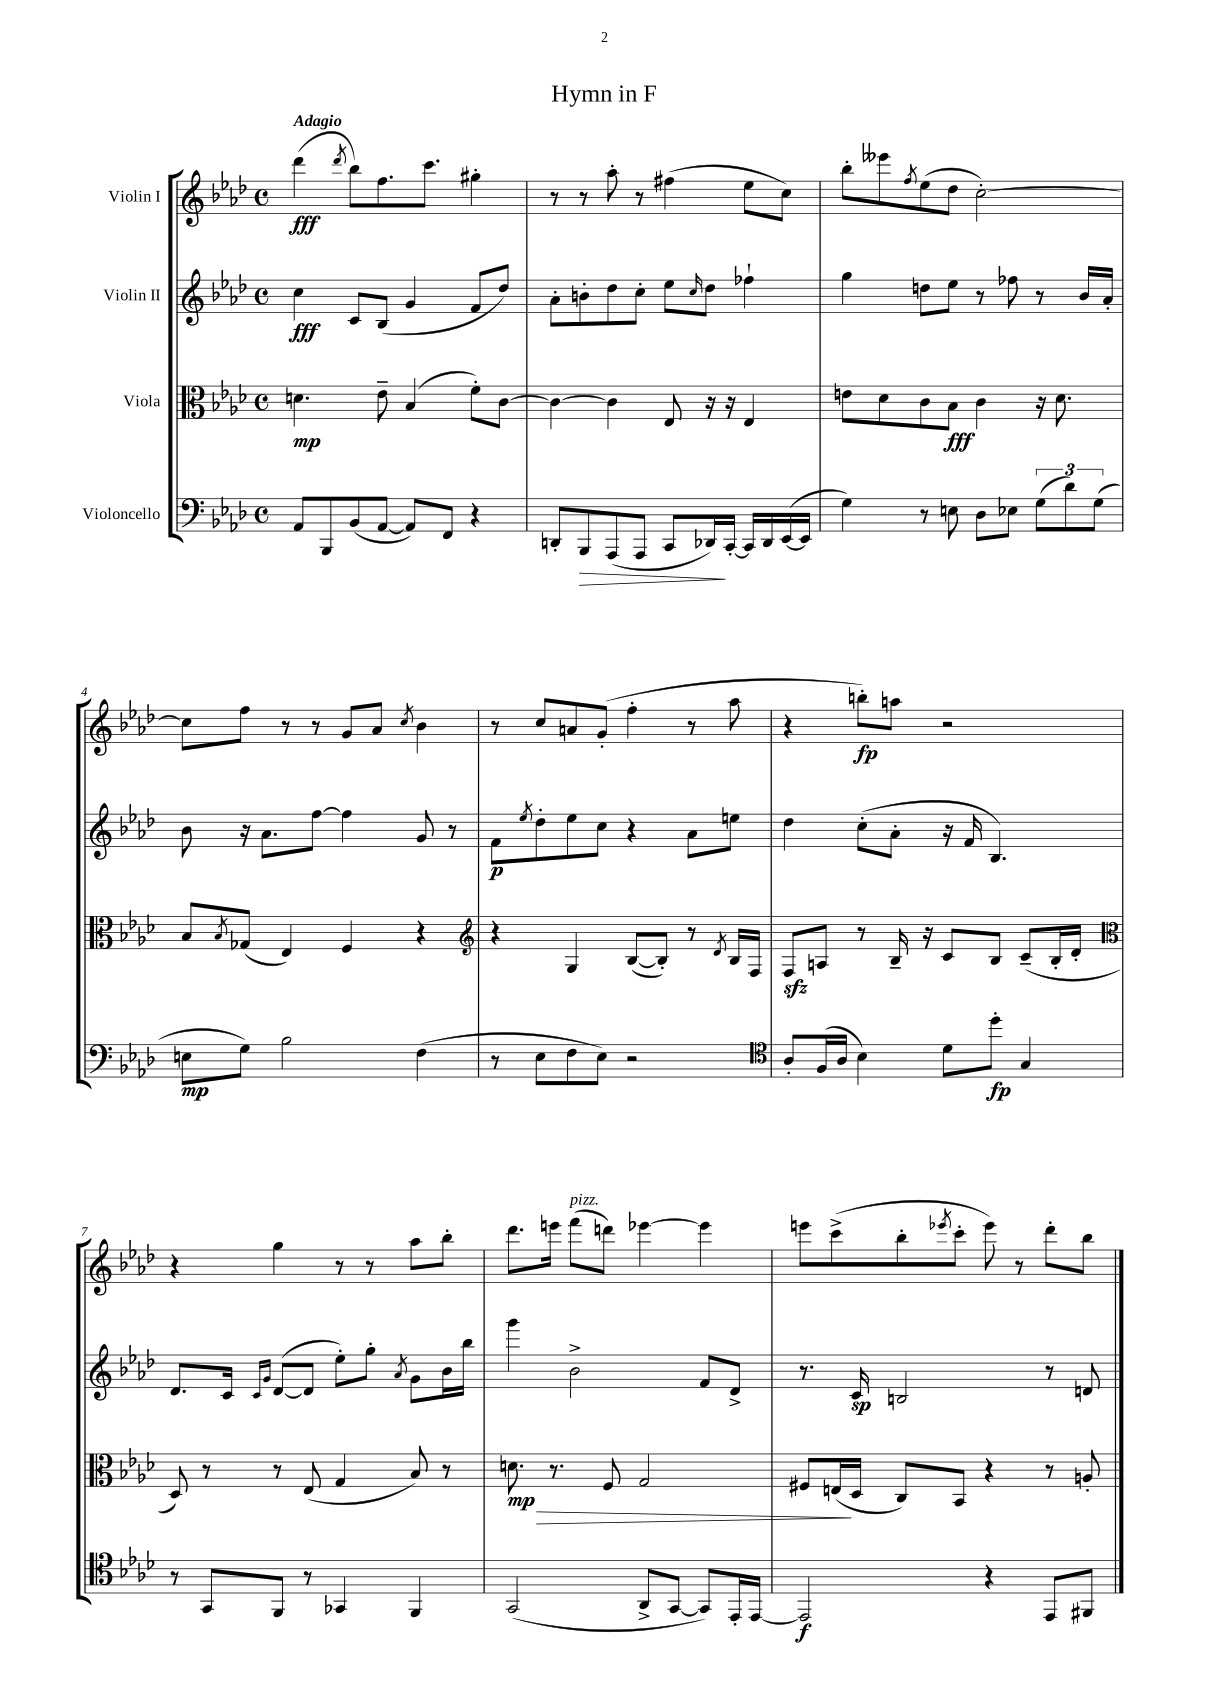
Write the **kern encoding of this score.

**kern	**kern	**kern	**kern
*staff4	*staff3	*staff2	*staff1
*clefF4	*clefC3	*clefG2	*clefG2
*k[b-e-a-d-]	*k[b-e-a-d-]	*k[b-e-a-d-]	*k[b-e-a-d-]
*M4/4	*M4/4	*M4/4	*M4/4
*met(c)	*met(c)	*met(c)	*met(c)
8AA-/L	4.d\	4cc\	(4ddd-\
8BBB-/	.	.	.
.	.	.	8qddd-/
(8BB-/	.	8c/L	8bb-\L)
[8AA-/J	8e-~\	(8B-/J	8.ff\
8AA-/]L)	(4B-/	4g/	.
.	.	.	8.ccc\J
8FF/J	.	.	.
4r	8f'\L)	8f/L	4gg#'\
.	[8c\J	8dd-/J)	.
=	=	=	=
8DD'/L	4c\_	8a-'\L	8r
8BBB-/	.	8b'\	8r
(8AAA-/	4c\]	8dd-\	8aa-'\
8AAA-/J	.	8cc'\J	8r
8CC/L	8E-/	8ee-\L	(4ff#\
.	.	16qqcc/	.
16DD-/L)	16r	8dd-\J	.
[16CC'/JJ	16r	.	.
16CC/]LL	4E-/	4ff-`\	8ee-\L
16DD-/	.	.	.
([16EE-/	.	.	8cc\J)
16EE-/]JJ	.	.	.
=	=	=	=
4G\)	8e\L	4gg\	8bb-'\L
.	8d-\	.	8eee--\
.	.	.	8qff/
8r	8c\	8dd\L	(8ee-\
8E\	8B-\J	8ee-\J	8dd-\J
8D-\L	4c\	8r	[2cc'\)
8E-\J	.	8ff-\	.
(12G\L	16r	8r	.
.	8.d-\	.	.
12d-\)	.	.	.
.	.	16b-/LL	.
(12G\J	.	.	.
.	.	16a-'/JJ	.
=	=	=	=
8E\L	8B-/L	8b-\	8cc\]L
.	8qB-/	.	.
8G\J)	(8G-/J	16r	8ff\J
.	.	8.a-\L	.
2B-\	4E-/)	.	8r
.	.	[8ff\J	8r
.	4F/	4ff\]	8g/L
.	.	.	8a-/J
.	.	.	8qcc/
(4F\	4r	8g/	4b-\
.	.	8r	.
=	=	=	=
*	*clefG2	*	*
8r	4r	8f\L	8r
.	.	8qee-/	.
8E-\L	.	8dd-'\	8cc/L
8F\	4G/	8ee-\	8a/
8E-\J)	.	8cc\J	(8g'/J
2r	([8B-/L	4r	4ff'\
.	8B-'/]J)	.	.
.	8r	8a-\L	8r
.	8qd-/	.	.
.	16B-/LL	8ee\J	8aa-\
.	16F/JJ	.	.
=	=	=	=
*clefC4	*	*	*
8A-'/L	8F/L	4dd-\	4r
(16F/L	8A/J	.	.
16A-/JJ	.	.	.
4B-\)	8r	(8cc'\L	8bb'\L)
.	16B-~/	8a-'\J	8aa\J
.	16r	.	.
8d-\L	8c/L	16r	2r
.	.	16f/	.
8dd-'\J	8B-/J	4.B-/)	.
4G/	(8c~/L	.	.
.	16B-'/L	.	.
.	16d-'/JJ	.	.
=	=	=	=
*	*clefC3	*	*
8r	8D-/)	8.d-/L	4r
8GG/L	8r	.	.
.	.	16c/Jk	.
.	.	16qqc/LL	.
.	.	16qqg/JJ	.
8FF/J	8r	([8d-/L	4gg\
8r	(8E-/	8d-/]J	.
4GG-/	4G/	8ee-'\L)	8r
.	.	8gg'\J	8r
.	.	8qa-/	.
4FF/	8B-/)	8g\L	8aa-\L
.	8r	16b-\L	8bb-'\J
.	.	16bb-\JJ	.
=	=	=	=
(2GG/	8.d\	4ggg\	8.ddd-\L
.	8.r	.	16eee\Jk
.	.	2b-^\	(8fff\L
.	8F/	.	8ddd\J)
8AA-^/L	2G/	.	[4eee-\
[8GG/J	.	.	.
8GG/]L)	.	8f/L	4eee-\]
16EE-'/L	.	8d-^/J	.
[16EE-/JJ	.	.	.
=	=	=	=
2EE-/]	8F#/L	8.r	8eee\L
.	(16E/L	.	(8ccc^\
.	16D-/JJ	16c/	.
.	8C/L)	2B/	8bb-'\
.	.	.	8qeee-/
.	8BB-/J	.	8ccc'\J
4r	4r	.	8eee-\)
.	.	.	8r
8EE-/L	8r	8r	8ddd-'\L
8FF#/J	8A'/	8d/	8bb-\J
==	==	==	==
*-	*-	*-	*-
